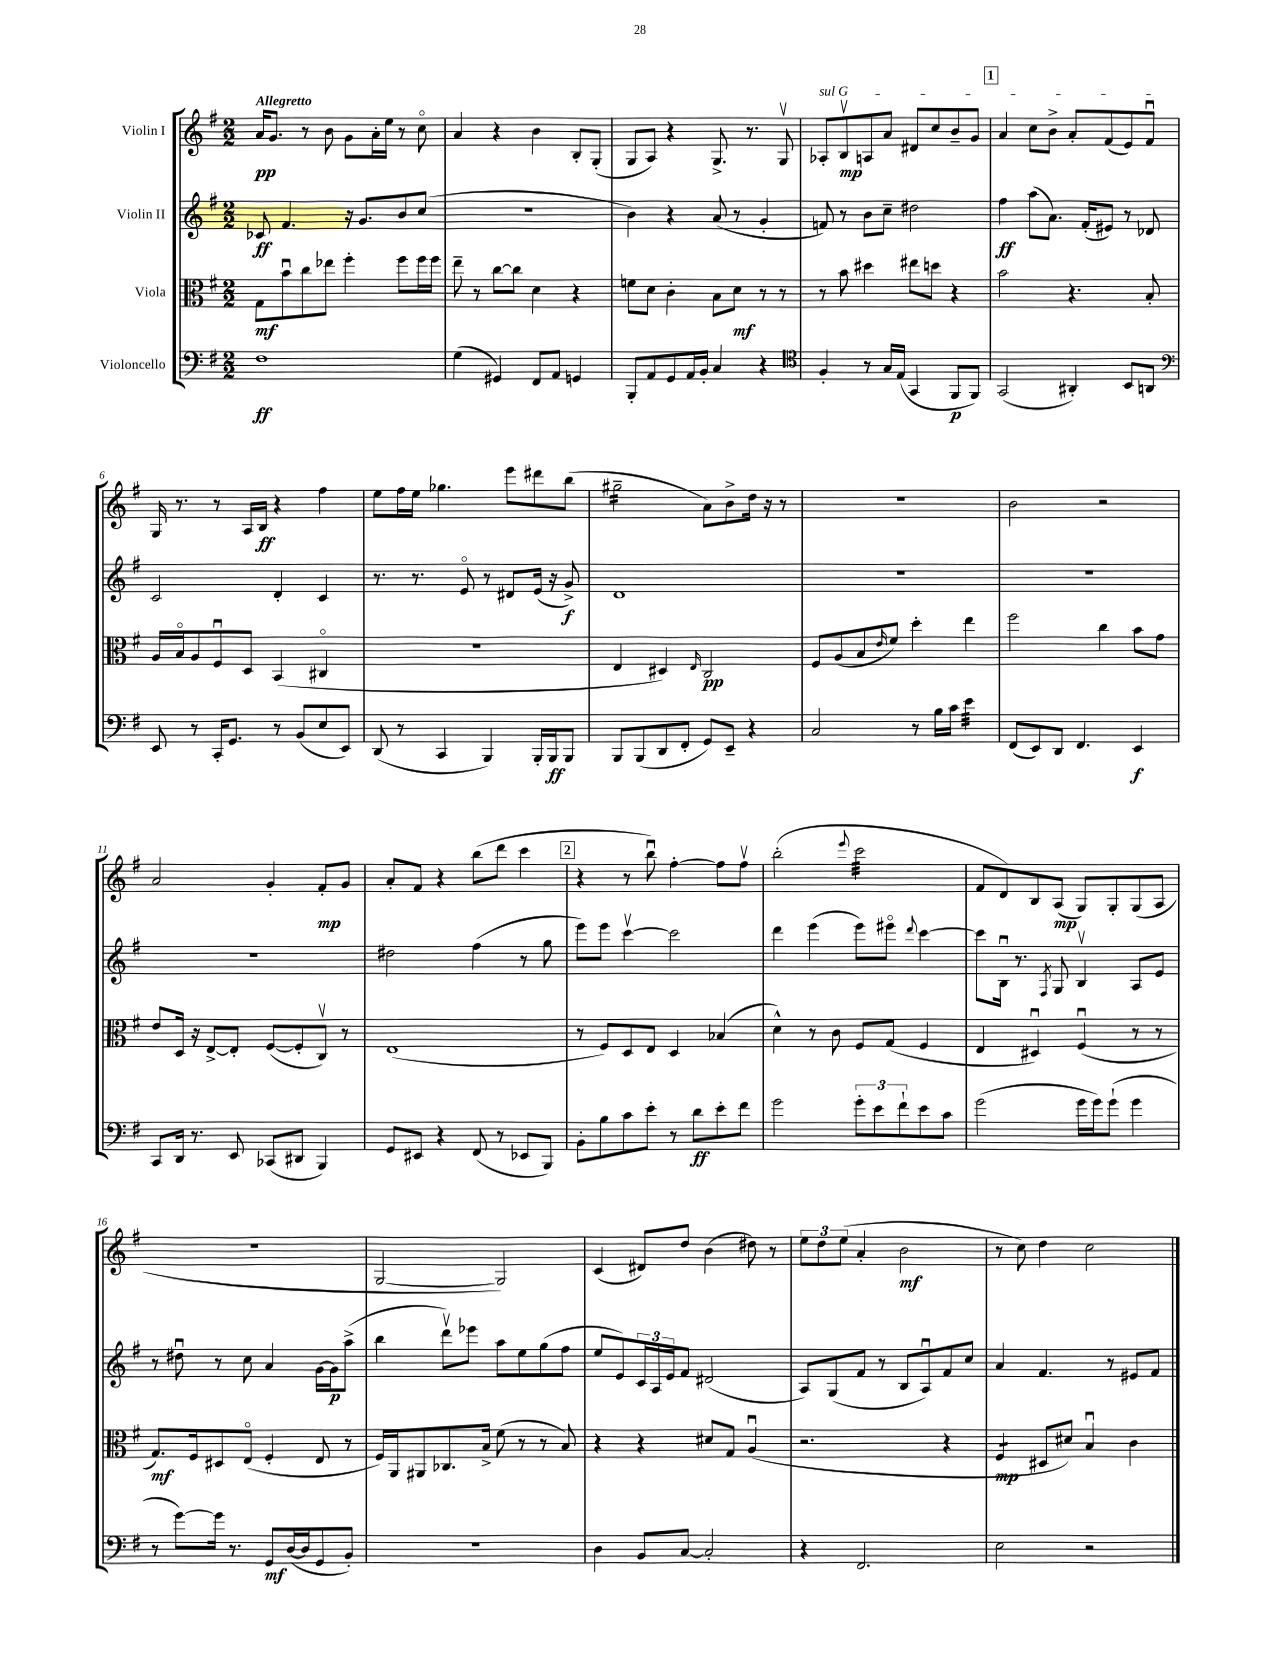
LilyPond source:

<<
\new StaffGroup <<
\new Staff = "s0" \with { instrumentName = "Violin I" } {
    \clef treble \key g \major \numericTimeSignature \time 2/2 \tempo "Allegretto"
    a'16\pp g'8. r8 b'8 g'8 a'16-. e''16 r8 c''8\flageolet |
    a'4 r4 b'4 b8-. g8-.( |
    g8 a8) r4 g8.-> r8. g8\upbow |
    \once \override TextSpanner.bound-details.left.text = \markup { \italic "sul G" } aes8-.\startTextSpan b8\upbow\mp a8 a'8 dis'8 c''8 b'8-- g'8 |
    \mark \markup { \box "1" } a'4 c''8 b'8-> a'8-. fis'8( e'8) fis'8\downbow\stopTextSpan |
    g16 r8. r8 a16 b16\ff r4 fis''4 |
    e''8 fis''16 e''16 ges''4. e'''8 dis'''8 b''8( |
    gis''2:16-- a'8) b'8-> d''16 r16 r8 |
    R1 |
    b'2 r2 |
    a'2 g'4-. fis'8-.\mp g'8 |
    a'8-. fis'8 r4 b''8( d'''8 c'''4 |
    \mark \markup { \box "2" } r4 r8 b''8\downbow) fis''4~-. fis''8 fis''8\upbow |
    b''2-.( \appoggiatura { e'''8 } c'''2:32 |
    fis'8 d'8) b8 a8\mp( g8) g8-. g8( a8 |
    R1 |
    g2~ g2) |
    c'4( dis'8) d''8 b'4( dis''8) r8 |
    \tuplet 3/2 { e''8 d''8 e''8( } a'4-. b'2\mf |
    r8 c''8) d''4 c''2 \bar "|." |
}
\new Staff = "s1" \with { instrumentName = "Violin II" } {
    \clef treble \key g \major \numericTimeSignature \time 2/2
    ces'8\ff fis'4. r16 g'8. b'8 c''8( |
    R1 |
    b'4) r4 a'8( r8 g'4-. |
    f'8) r8 b'8 c''8-- dis''2 |
    \mark \markup { \box "1" } fis''4\ff a''8( a'8.) fis'16-.( eis'8) r8 des'8 |
    c'2 d'4-. c'4 |
    r8. r8. e'8\flageolet r8 dis'8 e'16( r16 g'8->\f) |
    d'1 |
    R1 |
    R1 |
    R1 |
    dis''2 fis''4( r8 g''8 |
    \mark \markup { \box "2" } e'''8) e'''8 c'''4~\upbow c'''2 |
    d'''4 e'''4( e'''8) eis'''8\flageolet \appoggiatura { d'''8 } c'''4~ |
    c'''8 b16\downbow r8. \acciaccatura { fis8 } g8 b4\upbow a8 e'8 |
    r8 dis''8\downbow r8 c''8 a'4 g'16~ g'16\p a''8->( |
    b''4 d'''8\upbow) ees'''8 a''8 e''8 g''8( fis''8 |
    e''8 e'8) \tuplet 3/2 { c'16 a16 e'16 } fis'8 dis'2( |
    a8) g8( fis'8 r8 b8 a8\downbow) fis'8 c''8 |
    a'4 fis'4. r8 eis'8 fis'8 \bar "|." |
}
\new Staff = "s2" \with { instrumentName = "Viola" } {
    \clef alto \key g \major \numericTimeSignature \time 2/2
    g8\mf b'8\downbow c''8 ees''8 fis''4-. fis''8 fis''16 fis''16 |
    e''8-- r8 c''8~ c''8 d'4 r4 |
    f'8 d'8 c'4-. b8 d'8\mf r8 r8 |
    r8 b'8 dis''4 eis''8 d''8 r4 |
    \mark \markup { \box "1" } b'2 r4. b8-. |
    a16 b16\flageolet a8 fis8\downbow d8 b,4( cis4\flageolet |
    r1 |
    e4 dis4) \grace { e16 } c2\pp |
    fis8 a8( b8 \grace { e'16 } fis'8) d''4-. e''4 |
    fis''2 c''4 b'8 g'8 |
    e'8 d16 r16 e8~-> e8-. fis8~( fis8-. c8\upbow) r8 |
    e1( |
    \mark \markup { \box "2" } r8 fis8) d8 e8 d4 bes4( |
    d'4-^) r8 c'8 fis8 g8( fis4 |
    e4 dis4\downbow) fis4\downbow( r8 r8 |
    g8.\mf) fis16 dis8 e8\flageolet( fis4-. e8 r8 |
    fis16) a,16 ais,8 ces8. b16-> fis'8( r8 r8 b8) |
    r4 r4 dis'8 g8 a4\downbow( |
    r2. r4 |
    fis4:8\mp dis8 dis'8) b4\downbow c'4 \bar "|." |
}
\new Staff = "s3" \with { instrumentName = "Violoncello" } {
    \clef bass \key g \major \numericTimeSignature \time 2/2
    fis1\ff |
    g4( gis,4) fis,8 a,8 g,4 |
    b,,8-. a,8 g,8 a,16 b,16-. c4 r4 |
    \clef tenor fis4-. r8 g16 e16( g,4 fis,8\p fis,8) |
    \mark \markup { \box "1" } g,2( ais,4-.) b,8 a,8 |
    \clef bass e,8 r8 c,16-. g,8. r8 b,8( e8 e,8) |
    d,8( r8 c,4 b,,4) b,,16-. b,,16\ff b,,8 |
    b,,8 b,,8( d,8 fis,8-. g,8) e,8-- r4 |
    c2 r8 b16 c'16 e'4:32 |
    fis,8( e,8) d,8 fis,4. e,4\f |
    c,8 d,16 r8. e,8 ces,8( dis,8 b,,4) |
    g,8 eis,8 r4 fis,8( r8 ees,8 b,,8) |
    \mark \markup { \box "2" } b,8-. b8 c'8 e'8-. r8 d'8\ff e'8-. fis'8 |
    g'2 \tuplet 3/2 { g'8-. e'8 fis'8-! } e'8 c'8 |
    g'2( g'16 g'16) g'8-!( g'4 |
    r8 g'8~) g'16 r8. g,8\mf d16~( d16 g,8 b,8-.) |
    R1 |
    d4 b,8 c8~ c2-. |
    r4 fis,2. |
    e2 r2 \bar "|." |
}
>>
>>
